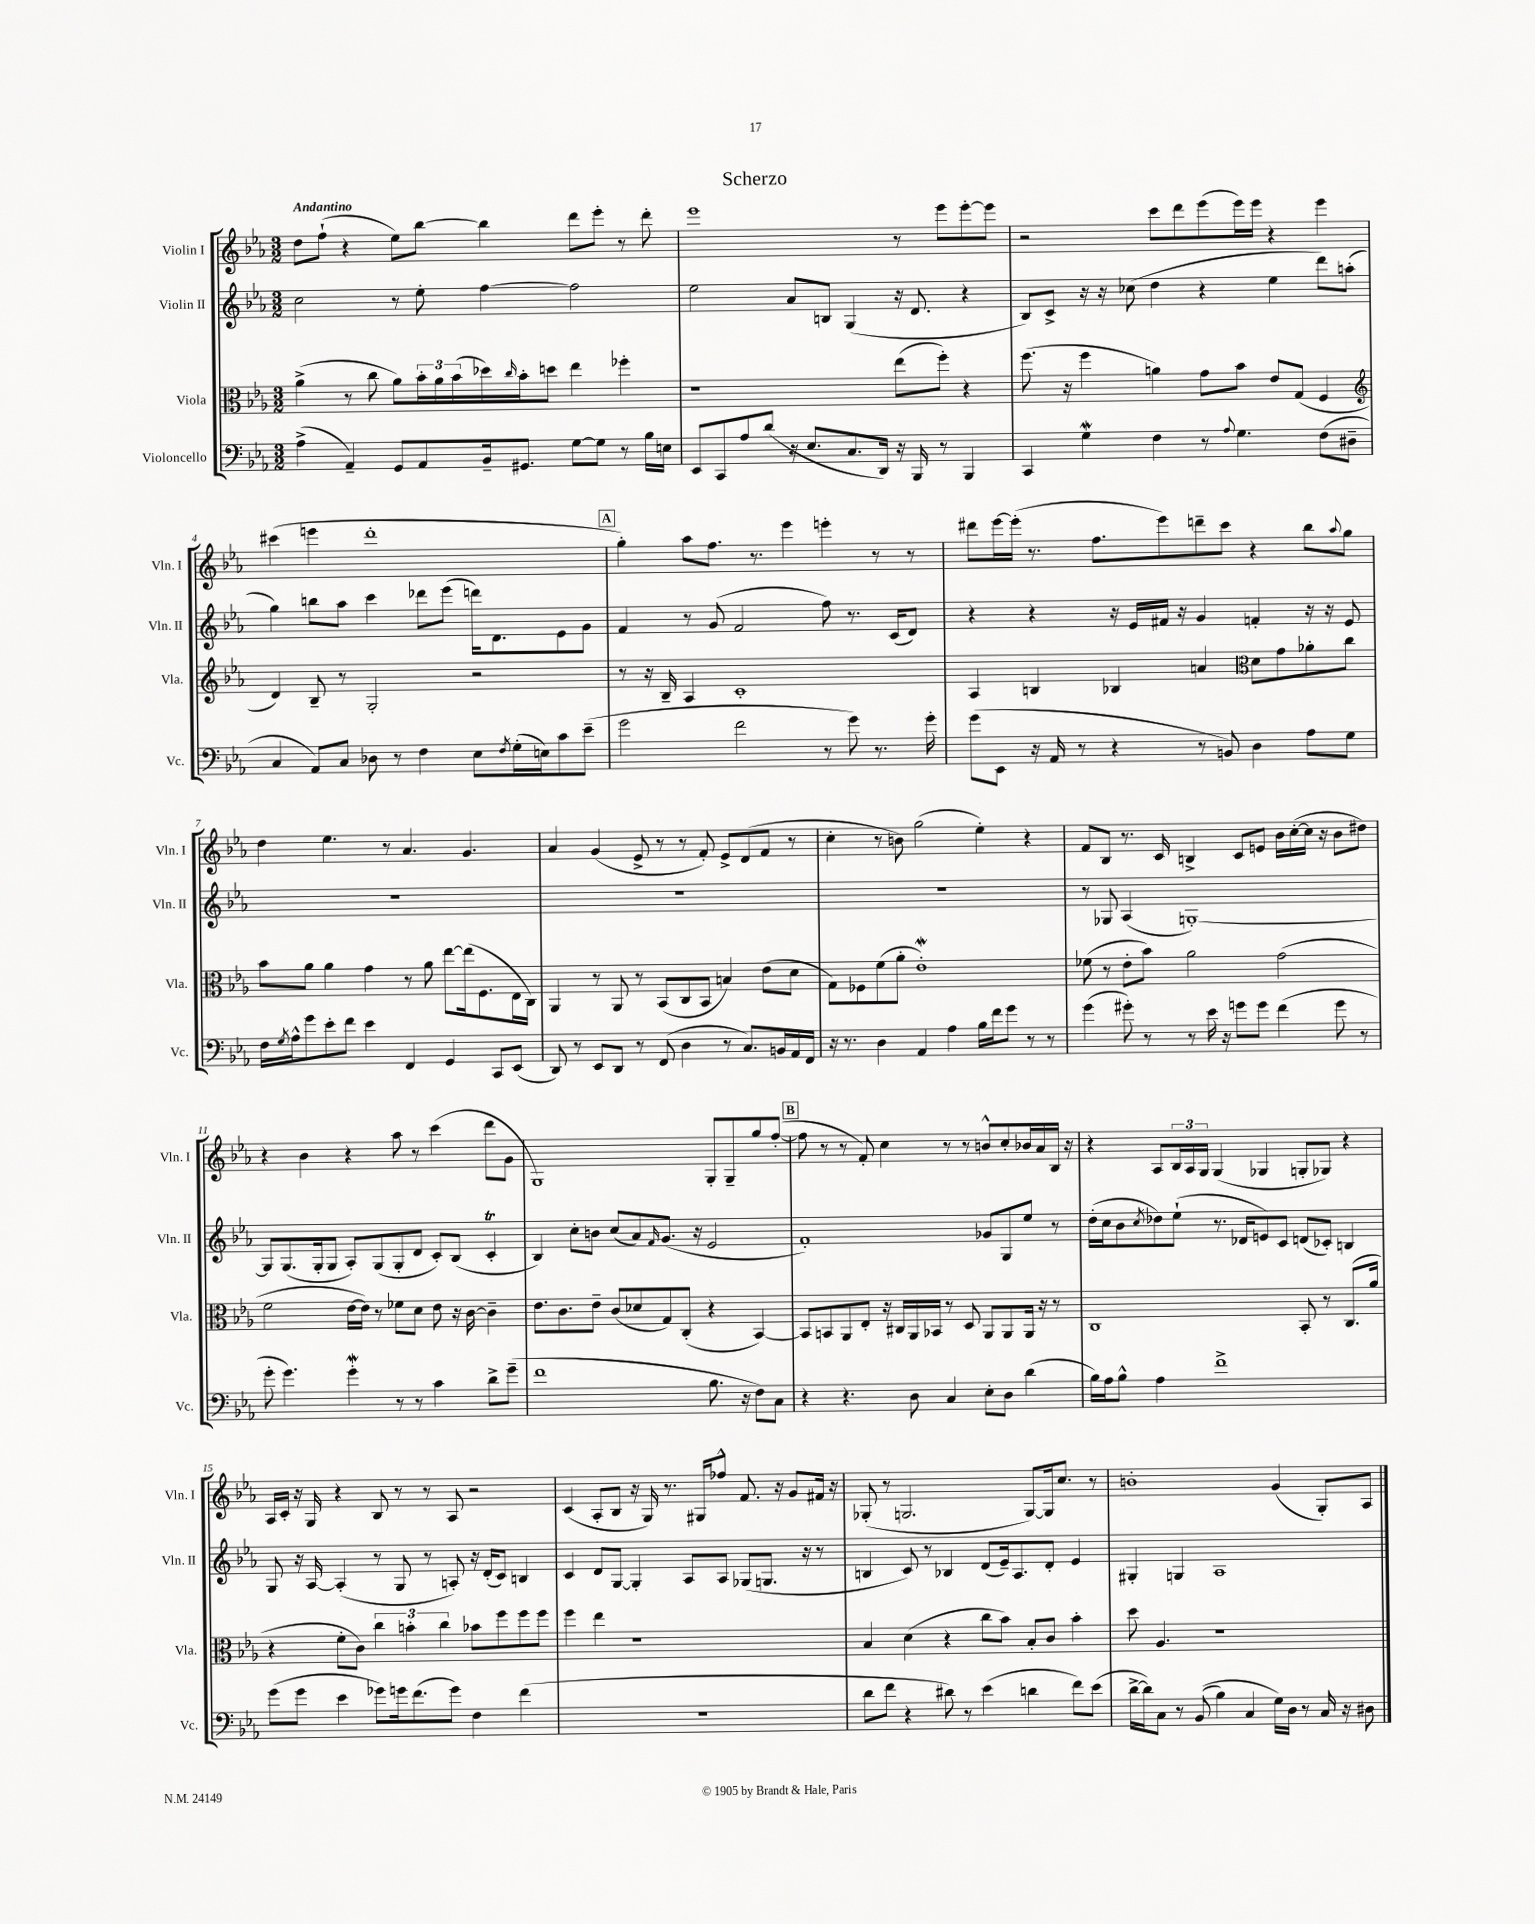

**kern	**kern	**kern	**kern
*staff4	*staff3	*staff2	*staff1
*clefF4	*clefC3	*clefG2	*clefG2
*k[b-e-a-]	*k[b-e-a-]	*k[b-e-a-]	*k[b-e-a-]
*M3/2	*M3/2	*M3/2	*M3/2
(4A-^	(4a-^	2cc	8dd
.	.	.	(8ff`
4AA-~)	8r	.	4r
.	8cc	.	.
8GG	8a-)	8r	8ee-)
8AA-	24b-'	8ee-'	[8bb-
.	24a-	.	.
.	(24b-	.	.
16BB-~	16dd-)	[4ff	4bb-]
.	16qqcc	.	.
8.GG#	16b-'	.	.
.	8dd	.	.
[8G	4ee-	2ff]	8ddd
8G]	.	.	8eee-'
8r	4ff-'	.	8r
16B-	.	.	8ddd'
16E	.	.	.
=	=	=	=
8EE-	1r	2ee-	1eee-
8CC	.	.	.
8A-	.	.	.
(8d	.	.	.
16r	.	8a-	.
8.E-	.	.	.
.	.	8B	.
8.C	.	(4G	.
16DD)	.	.	.
16r	(8ee-	16r	8r
16BBB-	.	8.d	.
8r	8ff')	.	8eee-
4BBB-	4r	4r	[8eee-'
.	.	.	8eee-]
=	=	=	=
4CC	(8.ff	8B-)	2r
.	.	8c^	.
.	16r	.	.
4G	4ff	16r	.
.	.	16r	.
.	.	(8cc-	.
4F	4a)	4dd	8ccc
.	.	.	8ddd
8r	8g	4r	(8eee-
8qqA-	.	.	.
4.G	8b-	.	16eee-)
.	.	.	16eee-
.	8e-	4ee-	4r
.	(8G	.	.
(8F	4F	8ddd)	4eee-
8D#~	.	(8aa'	.
=	=	=	=
*	*clefG2	*	*
4C	4d)	4gg)	(4ccc#
8AA-)	8B-~	8bb	4eee
8C	8r	8aa-	.
8D-	2G'	4ccc	1ddd'
8r	.	.	.
4F	.	8ddd-	.
.	.	(8eee-	.
8E-	2r	16ddd)	.
.	.	8.d	.
8qF	.	.	.
(16G'	.	.	.
16E)	.	.	.
8c	.	8e-	.
(8e-~	.	8g	.
=	=	=	=
2g	8r	4f	4gg')
.	16r	.	.
.	16B-~	.	.
.	4A-	8r	8aa-
.	.	(8g	8.ff
2f	1c'	2f	.
.	.	.	8.r
.	.	.	4eee-
8r	.	8ff)	4eee'
8g)	.	8.r	.
8.r	.	.	8r
.	.	(16c	.
.	.	8d)	8r
16g'	.	.	.
=	=	=	=
(8g	4A-	4r	8ddd#
8EE-	.	.	[16eee-
.	.	.	(16eee-']
16r	4B	4r	8.r
16AA-	.	.	.
8r	.	.	.
.	.	.	8.ff
4r	4B-	16r	.
.	.	16e-	.
.	.	16f#	8eee-)
.	.	16r	.
8r	4a	4g	8ddd~
8BB)	.	.	8ccc
*	*clefC3	*	*
4D	8d	4f'	4r
.	8g	.	.
8A-	8a-'	16r	8bb-
.	.	16r	.
.	.	.	8qqaa-
8G	8cc	8e-	8gg
=	=	=	=
16F	8b-	1.r	4dd
8qG	.	.	.
16A-^^	.	.	.
8g	8a-	.	.
8e-'	4a-	.	4.ee-
8f	.	.	.
4e-	4g	.	.
.	.	.	8r
4FF	8r	.	4.a-
.	8a-	.	.
4GG	[8ee-	.	.
.	(16ee-]	.	4.g
.	8.F	.	.
8CC	.	.	.
(8EE-	16E-	.	.
.	16C)	.	.
=	=	=	=
8DD)	4AA-	1.r	4a-
8r	.	.	.
8EE-	8r	.	(4g
8DD	8AA-	.	.
8r	8r	.	8e-^
(8FF	(8BB-	.	8r
4D	8C	.	8r
.	8BB-	.	8f')
8r	4B)	.	8e-^
8.C)	.	.	(8d
.	(8e-	.	8f
16BB	.	.	.
16AA-	8d	.	8r
16FF	.	.	.
=	=	=	=
16r	8G)	1.r	4cc'
8.r	.	.	.
.	8F-	.	.
4D	(8f	.	8r
.	8a-'	.	8b)
4AA-	1e-')	.	(2gg
4A-	.	.	.
16B-	.	.	4ee-')
16f	.	.	.
8g	.	.	.
8r	.	.	4r
8r	.	.	.
=	=	=	=
(4g	(8f-	8r	8f
.	8r	8G-	8B-
8g#')	8e-'	(4A-	8.r
8r	8b-)	.	.
.	.	.	16c
8r	2a-	[1G')	4B^
16e-	.	.	.
16r	.	.	.
8g	.	.	8c
8g	.	.	8e
(4f	(2g	.	16b-
.	.	.	([16cc'
.	.	.	16cc]
.	.	.	16r
8g	.	.	8b-
8r	.	.	8dd#)
=	=	=	=
8g'	2f	8G]	4r
4.g)	.	(8.G	.
.	.	.	4b-
.	.	16G'	.
.	.	8G	.
4g'	[16e-	8A-')	4r
.	16e-])	.	.
.	8r	(8G	.
8r	8f-	8G'	8aa-
8r	8d	8d	8r
4c	8e-	8c')	(4ccc
.	16r	(8B-	.
.	[16c	.	.
8d^	4c~]	4c'	8ddd
(8g~	.	.	8g
=	=	=	=
1f	8.e-	4B-)	1G)
.	8.c	.	.
.	.	8cc'	.
.	8e-~	8b	.
.	(8c	(8cc	.
.	8d-	8a-)	.
.	.	16qqf	.
.	8G)	(8.g	.
.	(8C'	.	.
.	.	16r	.
8.B-	4r	2e-	8G'
.	.	.	8G~
16r	.	.	.
8F)	[4BB-)	.	8gg
8C	.	.	([8ff'
=	=	=	=
4r	8BB-]	1f')	8ff]
.	8BB	.	8r
4.r	8AA-	.	8r
.	8E-'	.	8f')
.	16r	.	4cc
.	16C#	.	.
8D	16AA-	.	.
.	16BB-	.	.
4C	8r	.	8r
.	8D	.	8r
8E-'	8AA-	8g-	8b^^
8D	8AA-	8G	8cc'
(4d	16AA-	8ee-	16b-
.	16r	.	16a-
.	8r	8r	16B-
.	.	.	16r
=	=	=	=
16B-)	1C	(16dd'	4r
16A-	.	16cc	.
8B-^^	.	8b-	.
.	.	8qcc	.
4A-	.	8dd-)	8A-
.	.	(8ee-`	24B-
.	.	.	24A-
.	.	.	24G
1f^	.	8.r	(4G
.	.	16d-	.
.	.	8e)	4G-
.	.	8c	.
.	8BB-'	(8d	8G'
.	8r	8c-')	8G-)
.	(8.C	4B	4r
.	16a-	.	.
=	=	=	=
(8g	4r	8G	16A-
.	.	.	16c'
8g	.	16r	16r
.	.	[16A-	16G
4e-	8f'	(4A-']	4r
.	8c)	.	.
8g-)	6cc	8r	8B-
16g	.	8G	8r
.	6b'	.	.
(8.f	.	.	.
.	.	8r	8r
.	6cc	.	.
8g)	.	8A')	8A-
4F	8b-	16r	2r
.	.	(16d'	.
.	8ff	8c)	.
(4f	8ff	4B	.
.	8ff	.	.
=	=	=	=
1.r	4ff	4c	(4c
.	4ee-	8d	8A-'
.	.	[8G	8B-
.	1r	4G']	16r
.	.	.	16G)
.	.	.	8.r
.	.	8A-	.
.	.	.	16G#
.	.	8A-	8ff-^^
.	.	(8G-	8.f
.	.	8.G	.
.	.	.	16r
.	.	.	8g
.	.	16r	.
.	.	8r	16f#
.	.	.	16r
=	=	=	=
8d	4B-	4B	(8G-'
8f	.	.	8r
4r	(4d	8c)	2.G
.	.	8r	.
8d#)	4r	4B-	.
8r	.	.	.
(4e-	8cc	(8d	.
.	8b-)	16e-~)	.
.	.	8.A-	.
4d	8B-'	.	[8G)
.	8c	8d'	16G]
.	.	.	8.cc
8f)	4b-'	4e-	.
(8e-	.	.	8r
=	=	=	=
[16d^	8dd	4G#'	1b'
16d])	.	.	.
8C	4.A-	.	.
8r	.	4G	.
&((8BB-	.	.	.
4B-)	1r	1A-	.
4C	.	.	.
16G&)	.	.	(4g
16D	.	.	.
8r	.	.	.
16C	.	.	8G')
16r	.	.	.
8D#	.	.	8A-
==	==	==	==
*-	*-	*-	*-
